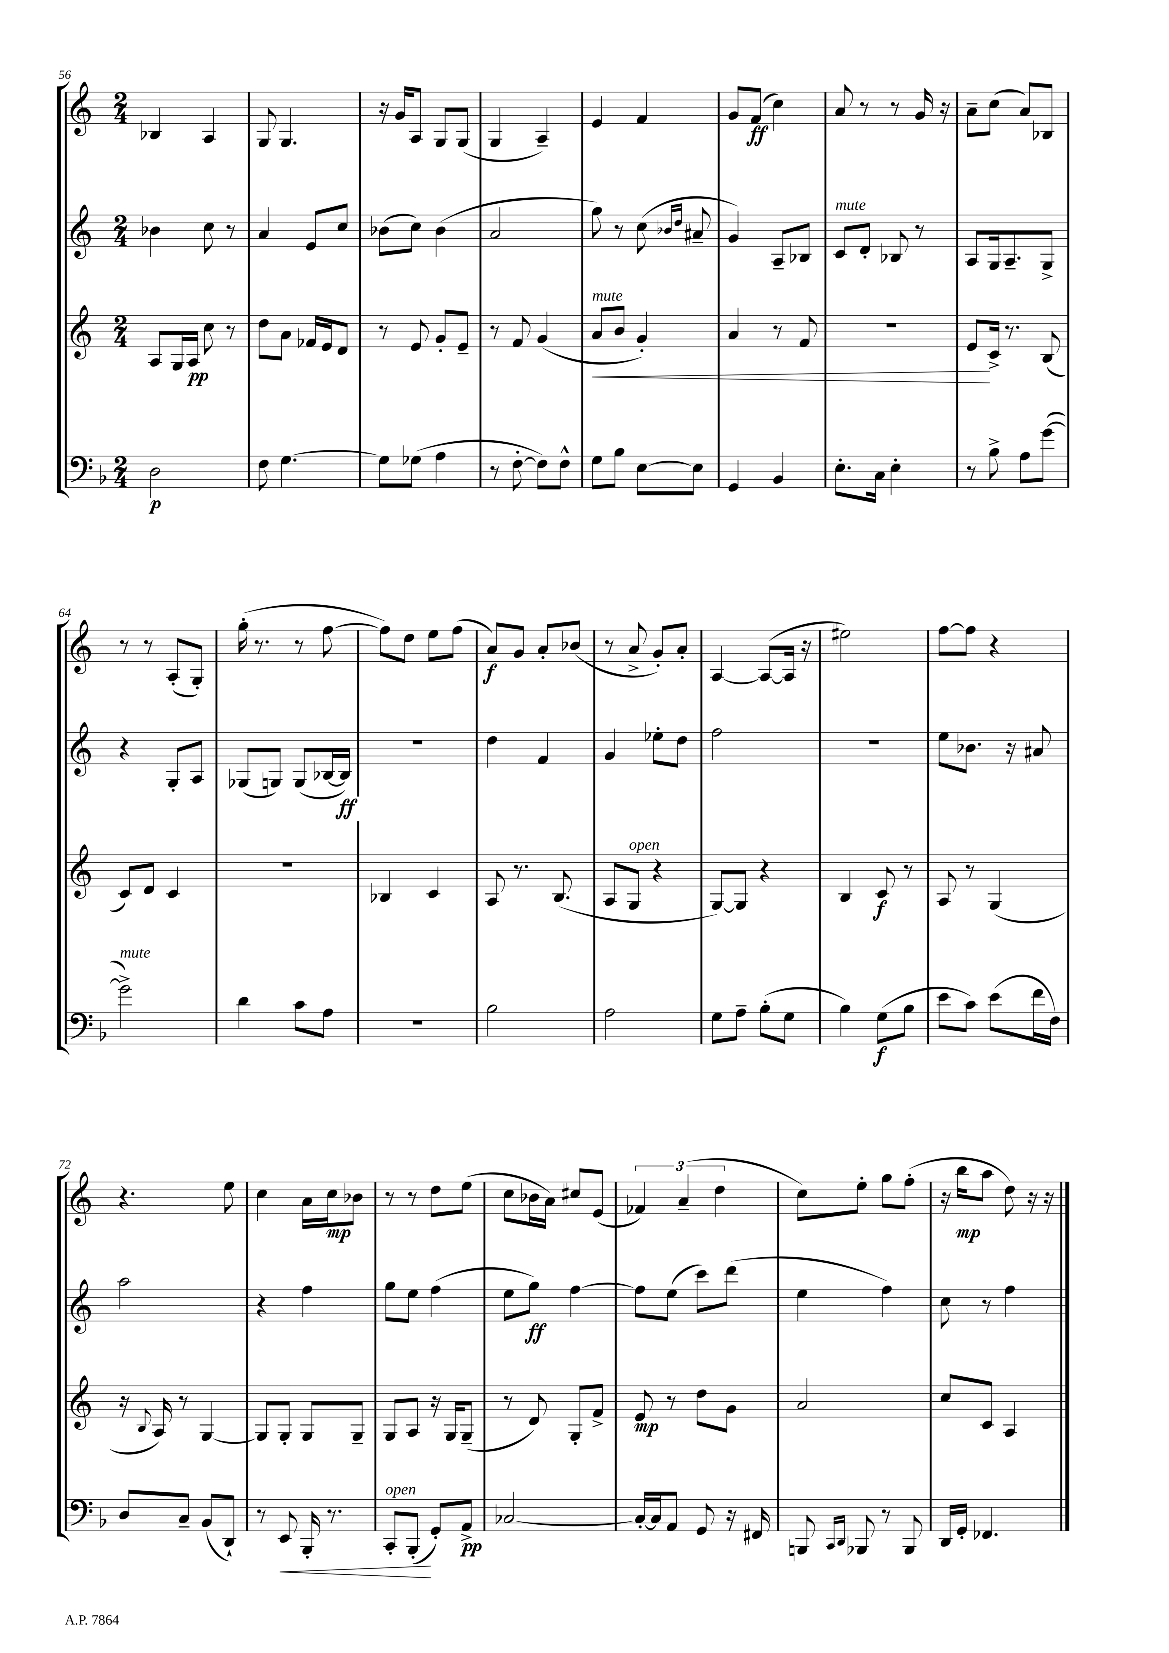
<<
\new StaffGroup <<
\new Staff = "s0" {
    \clef treble \key c \major \numericTimeSignature \time 2/4
    bes4 a4 |
    g8 g4. |
    r16 g'16 a8 g8 g8( |
    g4 a4--) |
    e'4 f'4 |
    g'8 f'8\ff( c''4) |
    a'8 r8 r8 g'16 r16 |
    a'8-- c''8( a'8) bes8 |
    r8 r8 a8-.( g8-.) |
    g''16-.( r8. r8 f''8~ |
    f''8) d''8 e''8 f''8( |
    a'8\f) g'8 a'8-. bes'8( |
    r8 a'8-> g'8-.) a'8-. |
    a4~ a8~( a16 r16 |
    eis''2) |
    f''8~ f''8 r4 |
    r4. e''8 |
    c''4 a'16 c''16\mp bes'8 |
    r8 r8 d''8 e''8( |
    c''8 bes'16 a'16) cis''8 e'8( |
    \tuplet 3/2 { fes'4) a'4--( d''4 } |
    c''8) e''8-. g''8 f''8-.( |
    r16 b''16\mp a''8 d''8) r16 r16 \bar "|." |
}
\new Staff = "s1" {
    \clef treble \key c \major \numericTimeSignature \time 2/4
    bes'4 c''8 r8 |
    a'4 e'8 c''8 |
    bes'8( c''8) bes'4( |
    a'2 |
    g''8) r8 c''8( \grace { bes'16 d''16 } ais'8-- |
    g'4) a8-- bes8 |
    c'8^\markup { \italic "mute" } d'8-. bes8 r8 |
    a8 g16 a8.-- g8-> |
    r4 g8-. a8 |
    ges8( g8) g8( bes16~ bes16\ff) |
    r2 |
    d''4 f'4 |
    g'4 ees''8-. d''8 |
    f''2 |
    r2 |
    e''8 bes'8. r16 ais'8 |
    a''2 |
    r4 f''4 |
    g''8 e''8 f''4( |
    e''8 g''8\ff) f''4~ |
    f''8 e''8( c'''8) d'''8( |
    e''4 f''4) |
    c''8 r8 f''4 \bar "|." |
}
\new Staff = "s2" {
    \clef treble \key c \major \numericTimeSignature \time 2/4
    a8 g16 a16\pp c''8 r8 |
    d''8 a'8 fes'16 e'16 d'8 |
    r8 e'8 g'8-. e'8-- |
    r8 f'8 g'4( |
    a'8\<^\markup { \italic "mute" } b'8 g'4-.) |
    a'4 r8 f'8 |
    r2 |
    e'8\! c'16-> r8. b8( |
    c'8) d'8 c'4 |
    r2 |
    bes4 c'4 |
    a8 r8. b8.( |
    a8 g8^\markup { \italic "open" } r4 |
    g8~) g8 r4 |
    b4 c'8\f r8 |
    a8 r8 g4( |
    r16 \appoggiatura { b8 } a16) r8 g4~ |
    g8 g8-. g8 g8-- |
    g8 a8 r16 g16 g8--( |
    r8 d'8) g8-. f'8-> |
    e'8\mp r8 d''8 g'8 |
    a'2 |
    c''8 c'8 a4 \bar "|." |
}
\new Staff = "s3" {
    \clef bass \key f \major \numericTimeSignature \time 2/4
    d2\p |
    f8 g4.~ |
    g8 ges8( a4 |
    r8 f8~-. f8) f8-^ |
    g8 bes8 e8~ e8 |
    g,4 bes,4 |
    e8.-. c16 e4-. |
    r8 bes8-> a8 g'8~( |
    g'2->^\markup { \italic "mute" }) |
    d'4 c'8 a8 |
    R2 |
    bes2 |
    a2 |
    g8 a8-- bes8-.( g8 |
    bes4) g8\f( bes8 |
    e'8 c'8) e'8( f'16 f16) |
    d8 c8-- bes,8( d,8-!) |
    r8 e,8\< bes,,16-. r8. |
    c,8-.^\markup { \italic "open" } bes,,8-.\!( g,8-.) a,8->\pp |
    ces2~ |
    ces16~-. ces16 a,8 g,8 r16 fis,16 |
    b,,8 \grace { c,16 d,16 } bes,,8 r8 bes,,8 |
    d,16 g,16-. fes,4. \bar "|." |
}
>>
>>
\layout { \context { \Score currentBarNumber = #56 } }
